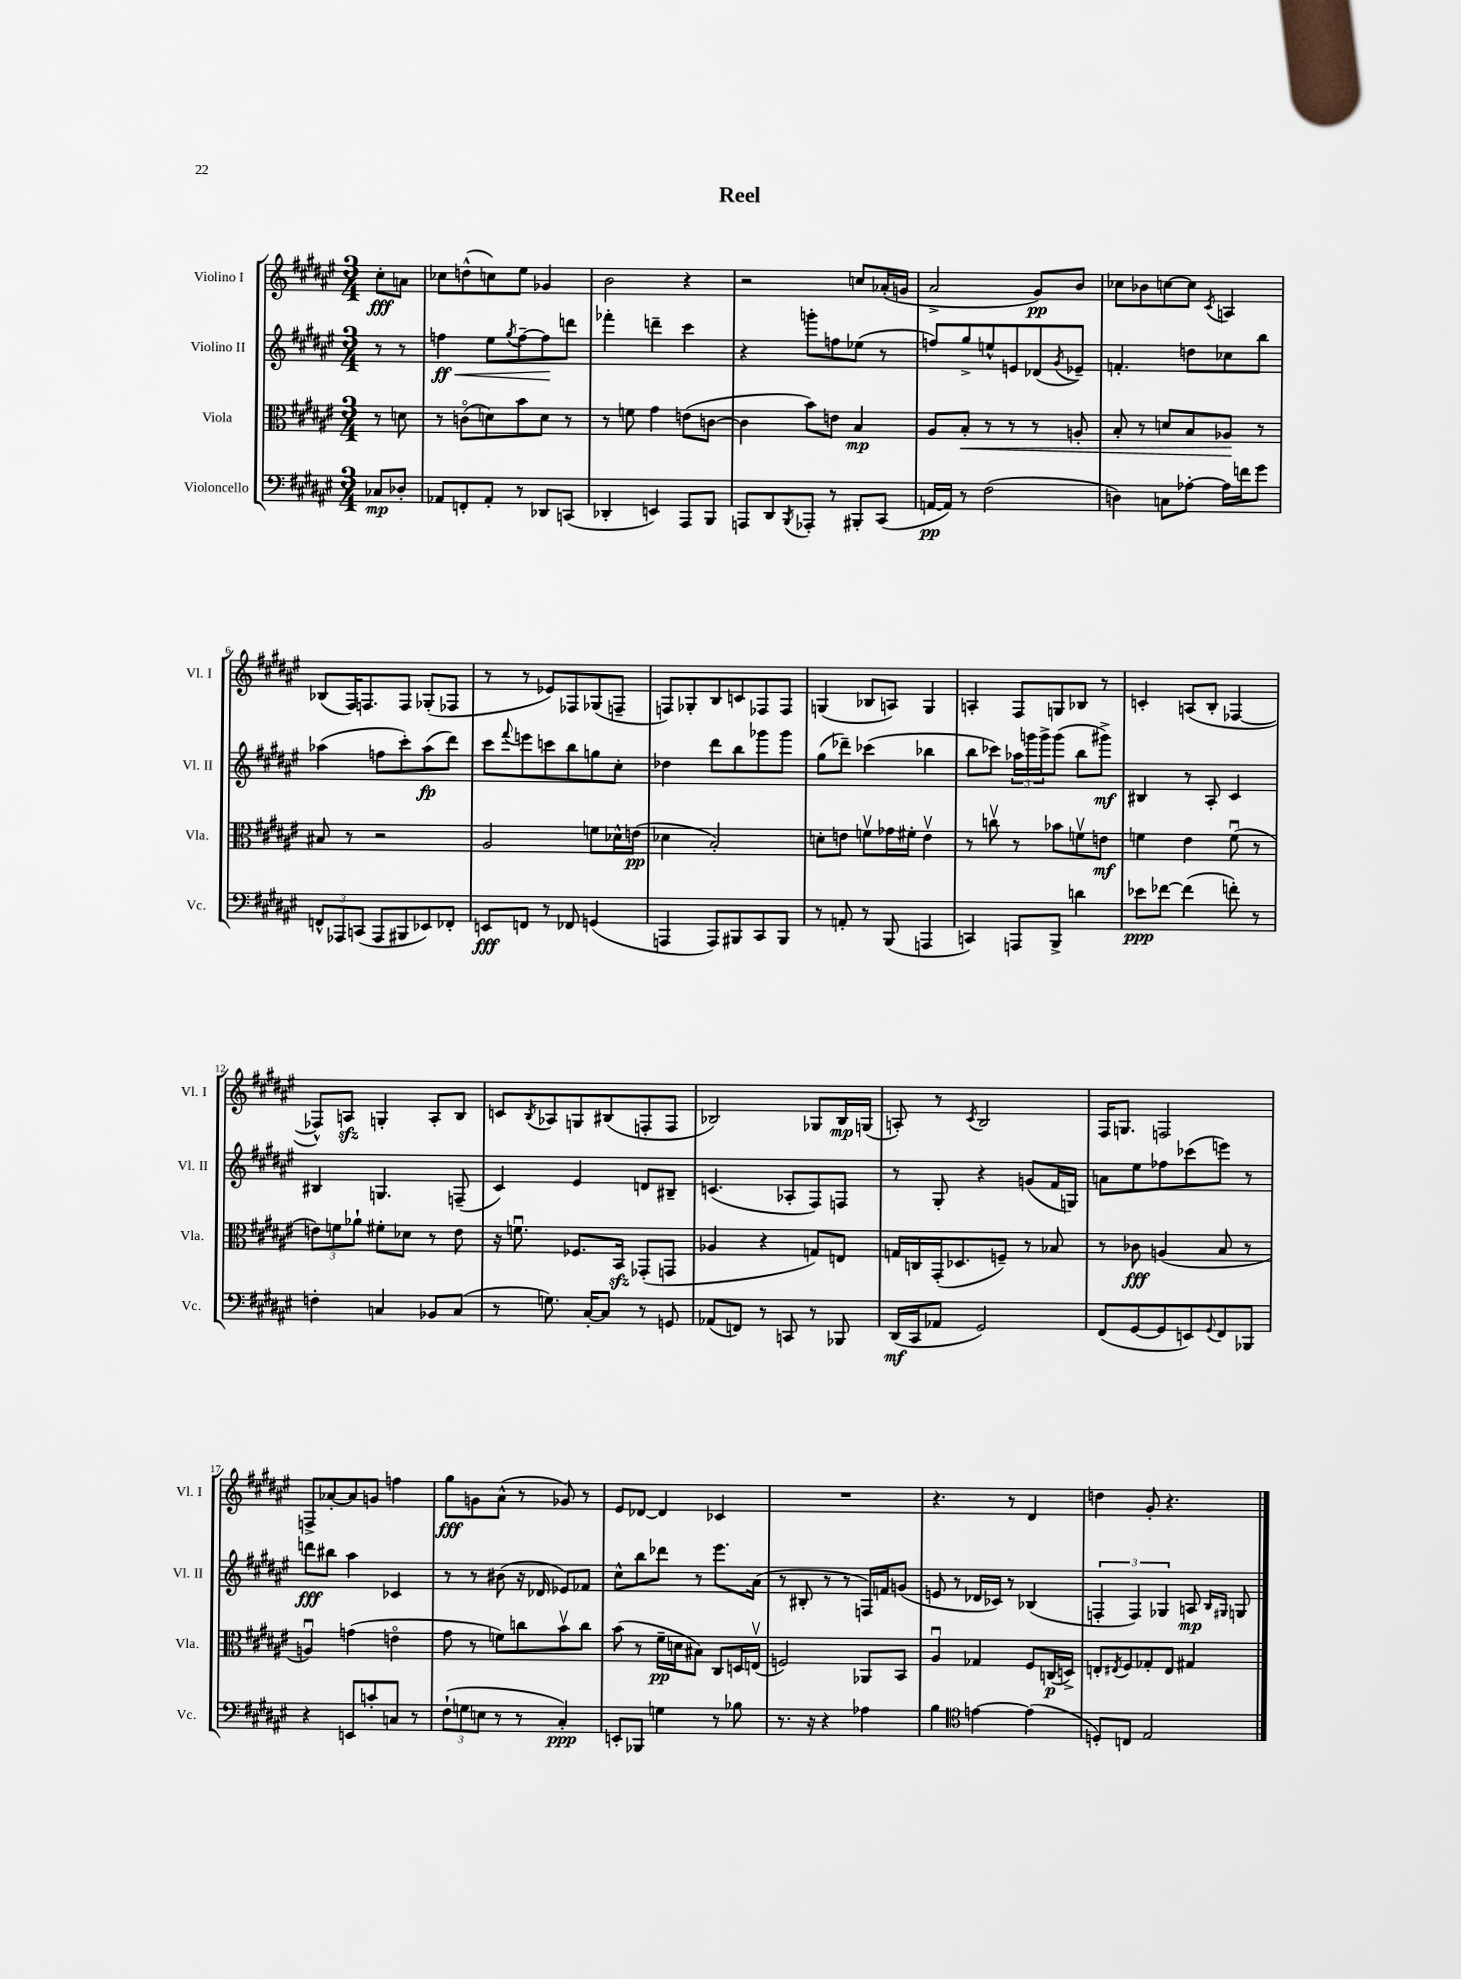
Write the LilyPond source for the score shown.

\header { title = "Reel" }
<<
\new StaffGroup <<
\new Staff = "s0" \with { instrumentName = "Violino I" shortInstrumentName = "Vl. I" } {
    \clef treble \key fis \major \numericTimeSignature \time 3/4 \partial 4
    cis''8-.\fff a'8 |
    ces''8 d''8-^( c''8) eis''8 ges'4 |
    b'2 r4 |
    r2 c''8 aes'16-.( g'16 |
    ais'2-> gis'8\pp) b'8 |
    ces''8 bes'8 c''8~ c''8 \acciaccatura { cis'8 } a4 |
    bes8( fis16) f8. f8 ges8-.( fes8 |
    r8 r8 ees'8) fes8 ges8( f8-- |
    f8) ges8-. b8 c'8 fes8 fes8 |
    g4( bes8 a8) g4 |
    a4-. fis8 g8 bes8 r8 |
    c'4-. a8( b8-. fes4~ |
    fes8-^) a8\sfz g4-. a8-. b8 |
    c'8 \acciaccatura { b8 } aes8 g8 bis8( f8-. f8 |
    bes2) ges8 bes16\mp g16( |
    a8-.) r8 \acciaccatura { cis'8 } b2 |
    fis16 g8. f2 |
    f8-> aes'8~-. aes'8 g'8 f''4 |
    gis''8\fff g'8 ais'8-^( r8 ges'8) r8 |
    eis'8 des'8~ des'4 ces'4 |
    R2. |
    r4. r8 dis'4 |
    d''4 gis'8-. r4. \bar "|." |
}
\new Staff = "s1" \with { instrumentName = "Violino II" shortInstrumentName = "Vl. II" } {
    \clef treble \key fis \major \numericTimeSignature \time 3/4 \partial 4
    r8 r8 |
    f''4\ff\< eis''8 \acciaccatura { gis''8 } f''8~-- f''8\! d'''8 |
    fes'''4-. d'''4-- cis'''4 |
    r4 g'''8-. f''8 ees''8( r8 |
    f''8) gis''8-> e''8-^ e'8 des'8( \acciaccatura { gis'8 } ees'8--) |
    f'4.-. d''8 ces''8 b''8 |
    aes''4( f''8 cis'''8-.) aes''8\fp( dis'''8) |
    cis'''8 \appoggiatura { fis'''8 } e'''8 c'''8 b''8 g''8 cis''8-. |
    des''4 dis'''8 b''8 ges'''8 ges'''8 |
    gis''8( des'''8--) ces'''4( bes''4 |
    b''8 ces'''8) \tuplet 3/2 { aes''16 g'''16 g'''16-> } g'''8( b''8 gis'''8->\mf) |
    bis4 r8 ais8-. cis'4 |
    bis4 g4. f8--( |
    cis'4) eis'4 d'8 bis8-- |
    c'4.( aes8-. fis8) f8 |
    r8 gis8-. r4 g'8( fis'16 g16) |
    a'8 eis''8 fes''8 ces'''8( e'''8) r8 |
    d'''8\fff bis''8 ais''4 ces'4 |
    r8 r8 bis'8( r16 des'16 ees'8) fes'8 |
    cis''8-^ b''8 des'''8 r8 eis'''8. ais'16( |
    r8 bis8-. r8 r8 f16) f'16 g'8( |
    e'8 r8 des'16 ces'16) r8 bes4( |
    \tuplet 3/2 { f4-. f4) ges4 } a8\mp \grace { b16 gis16 } g8 \bar "|." |
}
\new Staff = "s2" \with { instrumentName = "Viola" shortInstrumentName = "Vla." } {
    \clef alto \key fis \major \numericTimeSignature \time 3/4 \partial 4
    r8 d'8 |
    r8 c'8\flageolet( d'8) b'8 d'8 r8 |
    r8 f'8 gis'4 e'8( c'8~ |
    c'4 b'8) e'8 b4\mp |
    ais8 b8-.\< r8 r8 r8 a8-. |
    b8-. r8 d'8 b8 aes8\! r8 |
    bis8 r8 r2 |
    ais2 f'8 des'16-^ e'16\pp( |
    des'4 b2-.) |
    d'8-. e'8 f'8\upbow ges'16 fis'16-. e'4\upbow |
    r8 c''8\upbow r8 bes'8 f'8\upbow e'8\mf |
    f'4 eis'4 f'8\downbow( r8 |
    \tuplet 3/2 { e'8) f'8 aes'8-! } fis'8-. des'8 r8 e'8 |
    r16 f'8.\downbow fes8. b,16\sfz ges,8-.( g,8 |
    aes4 r4 g8) e8 |
    g16 c16 gis,16-.( des8. f8--) r8 bes8 |
    r8 ces'8\fff a4( b8 r8 |
    a4\downbow) g'4( e'4\flageolet |
    gis'8 r8 f'8) c''8 b'8\upbow c''8 |
    b'8( r8 fis'16--\pp d'16 bis8) cis8 d16 e16\upbow( |
    f2) aes,8 b,8 |
    ais4\downbow ges4 fis8 c16\p( d16->) |
    e8-. \acciaccatura { eis8 } fis8 ges8-. eis8 gis4 \bar "|." |
}
\new Staff = "s3" \with { instrumentName = "Violoncello" shortInstrumentName = "Vc." } {
    \clef bass \key fis \major \numericTimeSignature \time 3/4 \partial 4
    ces8\mp des8-. |
    aes,8 f,8-. aes,8-. r8 des,8 c,8( |
    des,4-. e,4) ais,,8 b,,8 |
    a,,8 dis,8 \acciaccatura { b,,8 } aes,,8-. r8 bis,,8-. cis,8( |
    a,16~\pp a,16) r8 fis2( |
    d4) c8 aes8~-. aes16 f'16 gis'8 |
    \tuplet 3/2 { f,8-^ aes,,8 c,8( } aes,,8 bis,,8 ees,8) fes,8-. |
    e,8\fff f,8 r8 fes,8 g,4( |
    a,,4 a,,8) bis,,8 cis,8 bis,,8 |
    r8 a,8-. r8 b,,8( a,,4 |
    c,4) a,,8 b,,8-> d'4 |
    ees'8\ppp fes'8~ fes'4( f'8-.) r8 |
    f4-. c4 bes,8 c8( |
    r8 g8.) cis16~-. cis8 r8 g,8 |
    aes,8( f,8) r8 c,8 r8 bes,,8 |
    dis,16\mf( cis,16 aes,8 gis,2) |
    fis,8( gis,8~ gis,8 e,8) \appoggiatura { gis,8 } fis,8 bes,,8 |
    r4 e,8 c'8-. c8 r8 |
    \tuplet 3/2 { fis8-!( g8 e8 } r8 r8 cis4-.\ppp) |
    e,8-. bes,,8 g4 r8 bes8 |
    r8. r16 r4 aes4 |
    b4 \clef tenor e'4~ e'4( |
    d8-.) c8 eis2 \bar "|." |
}
>>
>>
